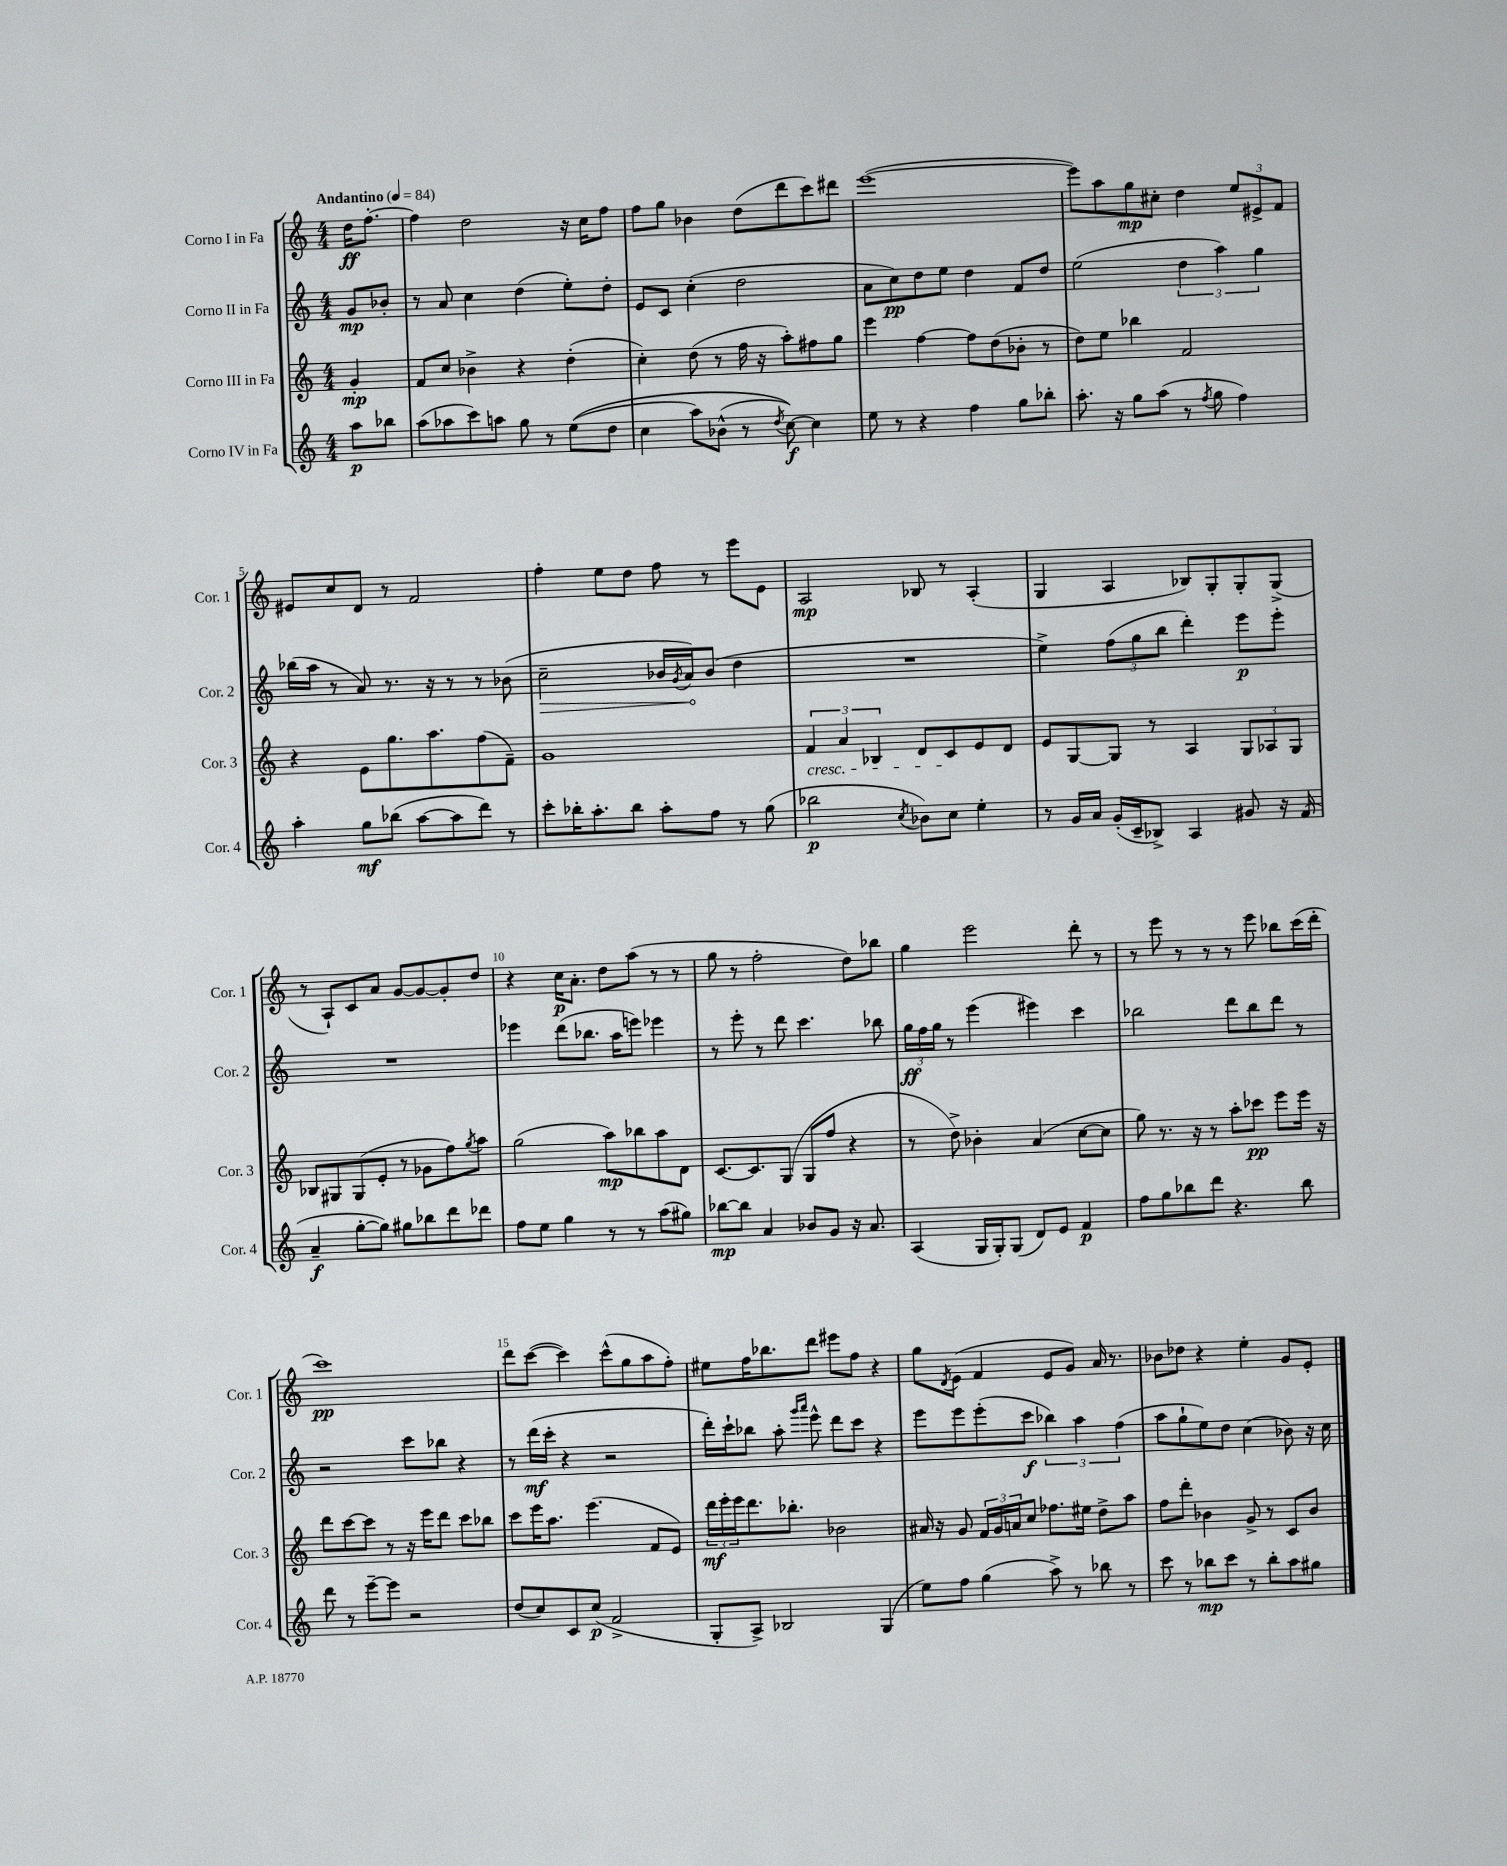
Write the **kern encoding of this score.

**kern	**kern	**kern	**kern
*staff4	*staff3	*staff2	*staff1
*clefG2	*clefG2	*clefG2	*clefG2
*k[]	*k[]	*k[]	*k[]
*M4/4	*M4/4	*M4/4	*M4/4
*MM84	*MM84	*MM84	*MM84
8aa	4g'	8g	16dd
.	.	.	[8.ff'
8bb-	.	8b-'	.
=	=	=	=
(8aa	8f	8r	4ff]
8aa-	8cc	8a	.
8ccc)	4b-^	4cc	2dd
8aa	.	.	.
8gg	4r	(4dd	.
8r	.	.	.
&((8ee	(4dd'	8ee')	16r
.	.	.	16cc
8dd	.	8dd'	8ff
=	=	=	=
4cc	4cc')	8e	8ff
.	.	8c	8gg
8aa)	(8dd	(4cc'	4b-
(8b-^^	8r	.	.
8r	16ff	2dd	(8dd
.	16r	.	.
8qdd	.	.	.
[8cc)&)	8aa')	.	8ddd
4cc]	8ff#	.	8ccc)
.	8gg	.	8ddd#
=	=	=	=
8ee	4eee	8a	([1eee
8r	.	8cc)	.
4r	[4ff	8dd	.
.	.	8ee	.
4ff	8ff]	4dd	.
.	(8dd	.	.
8gg	8b-'	8f	.
8bb-'	8r	8dd	.
=	=	=	=
8.aa'	8dd)	(2ee	8eee])
.	8ee	.	8aa
16r	.	.	.
8gg	4bb-	.	8gg
(8aa	.	.	8cc#'
8r	2f	6dd	4dd
8qff	.	.	.
8gg	.	.	.
.	.	6aa)	.
4ff)	.	.	12ee
.	.	6gg	12e#^
.	.	.	12f
=	=	=	=
4aa'	4r	(16bb-	8e#
.	.	16aa	.
.	.	8r	8cc
8gg	8e	8a)	8d
(8bb-	8.gg	8.r	8r
[8aa	.	.	2f
.	8.aa	16r	.
8aa]	.	8r	.
8ddd)	(8ff	8r	.
8r	8f~)	(8b-	.
=	=	=	=
8ccc'	1g	2cc~	4ff'
16bb-'	.	.	.
8.aa'	.	.	.
.	.	.	8ee
8bb-	.	.	8dd
8aa'	.	16b-	8ff
.	.	8qg	.
.	.	16a)	.
8ff	.	(8b-	8r
8r	.	4dd	8eee
(8gg	.	.	8e
=	=	=	=
2bb-	6f	1r	2A
.	6a	.	.
.	6B-	.	.
8qcc	.	.	.
8b-)	8d	.	8B-
8cc	8c	.	8r
4ee'	8e	.	(4A'
.	8d	.	.
=	=	=	=
8r	8e	4ee^)	4G
16g	[8G	.	.
16a	.	.	.
(16g'	8G]	(12ff	4A
16c~	.	.	.
.	.	12gg	.
8B-^)	8r	.	.
.	.	12bb	.
4A	4A	4ddd')	8B-)
.	.	.	8G'
8g#	12G	8eee	8G'
.	12A-	.	.
16r	.	8eee'	(8G^
.	12G	.	.
(16f	.	.	.
=	=	=	=
4a~	8B-	1r	8r
.	8G#	.	8A`)
[8gg'	(8G#	.	8c
8gg])	8e'	.	8a
8gg#	8r	.	[8g
8bb-	8g-	.	8g_
8ddd	8ff)	.	8g']
.	8qgg	.	.
8ddd-	8aa	.	8dd
=	=	=	=
8ff	(2gg	4eee-	4r
8ee	.	.	.
4gg	.	(8ddd	16cc
.	.	.	8.a'
.	.	8.bb-	.
8r	8aa)	.	8dd
.	.	16aa	.
8r	8bb-	8eee)	(8aa
(8aa	8aa	4eee-	8r
8gg#)	8d	.	8r
=	=	=	=
[8bb-	[8.c	8r	8gg
8bb-]	.	8eee'	8r
.	8.c]	.	.
4a	.	8r	2ff'
.	(8G	8ddd	.
8b-	8G	4.ccc	.
8g	8ff	.	.
16r	4r	.	8dd)
8.a	.	.	.
.	.	8bb-	8bb-
=	=	=	=
(4A	8r	24gg	4gg
.	.	24ff	.
.	.	24gg	.
.	8dd^)	8r	.
16G	4b-'	(4eee	2eee
16G')	.	.	.
(8G	.	.	.
8d)	(4a	4eee#)	.
8e	.	.	.
4f	[8cc	4ccc	8ddd'
.	8cc]	.	8r
=	=	=	=
8ff	8gg)	2bb-	8r
8gg	8.r	.	8eee
8bb-	.	.	8r
.	16r	.	.
8ddd	8r	.	8r
4.r	8aa'	8ddd	8r
.	8ccc-	8bb-	8eee
.	8eee	8ddd	8bb-
8bb-	16eee	8r	(16ccc
.	16r	.	16ddd'
=	=	=	=
8ddd	8ddd	2r	1ccc)
8r	[8ccc	.	.
[8eee~	8ccc]	.	.
8eee]	8r	.	.
2r	16r	8ccc	.
.	16eee	.	.
.	8ddd	8bb-	.
.	8ccc	4r	.
.	8bb-	.	.
=	=	=	=
(8dd	8ccc	8r	8ddd
8cc)	16eee	(16ddd	([8ccc
.	8.aa	16ccc'	.
8c	.	4r	4ccc])
(8cc	(4.eee	.	.
2f^	.	2r	(8ccc^^
.	.	.	8gg
.	8f	.	8aa
.	8e)	.	8ff')
=	=	=	=
8G'	24ddd	16ddd')	8ee#
.	24eee'	.	.
.	.	16ccc`	.
.	24eee	.	.
8A^)	8.ddd	8bb-	16ff
.	.	.	8.bb-
2B-	.	8aa'	.
.	8.bb-'	.	.
.	.	16qqggg	.
.	.	16qqaaa	.
.	.	8eee^^	8ddd
.	2b-	8ddd	8eee#
.	.	8ccc	8ff
(4G	.	4r	4r
=	=	=	=
8ee)	16a#	8eee	8gg
.	16r	.	.
.	.	.	8qd
8ff	8g	8eee	(8e
(4gg	24f	(8eee'	4f
.	24g	.	.
.	24a	.	.
.	8cc	8ccc	.
8aa^)	8.ff-	6bb-)	8e
8r	.	.	8g)
.	.	6aa	.
.	16ee#	.	.
8bb-	8dd^	.	16a
.	.	.	8.r
.	.	(6ff	.
8r	8aa	.	.
=	=	=	=
8ccc	8ff	8aa	8b-
8r	8ddd'	8gg`	8dd-
8bb-	4b-	8ee)	4r
8ccc	.	8dd	.
8r	8g^	(4cc	4ee'
8bb-'	8r	.	.
8aa	8c	8b-)	8g
8gg#	8b-	16r	8e'
.	.	16cc	.
==	==	==	==
*-	*-	*-	*-
